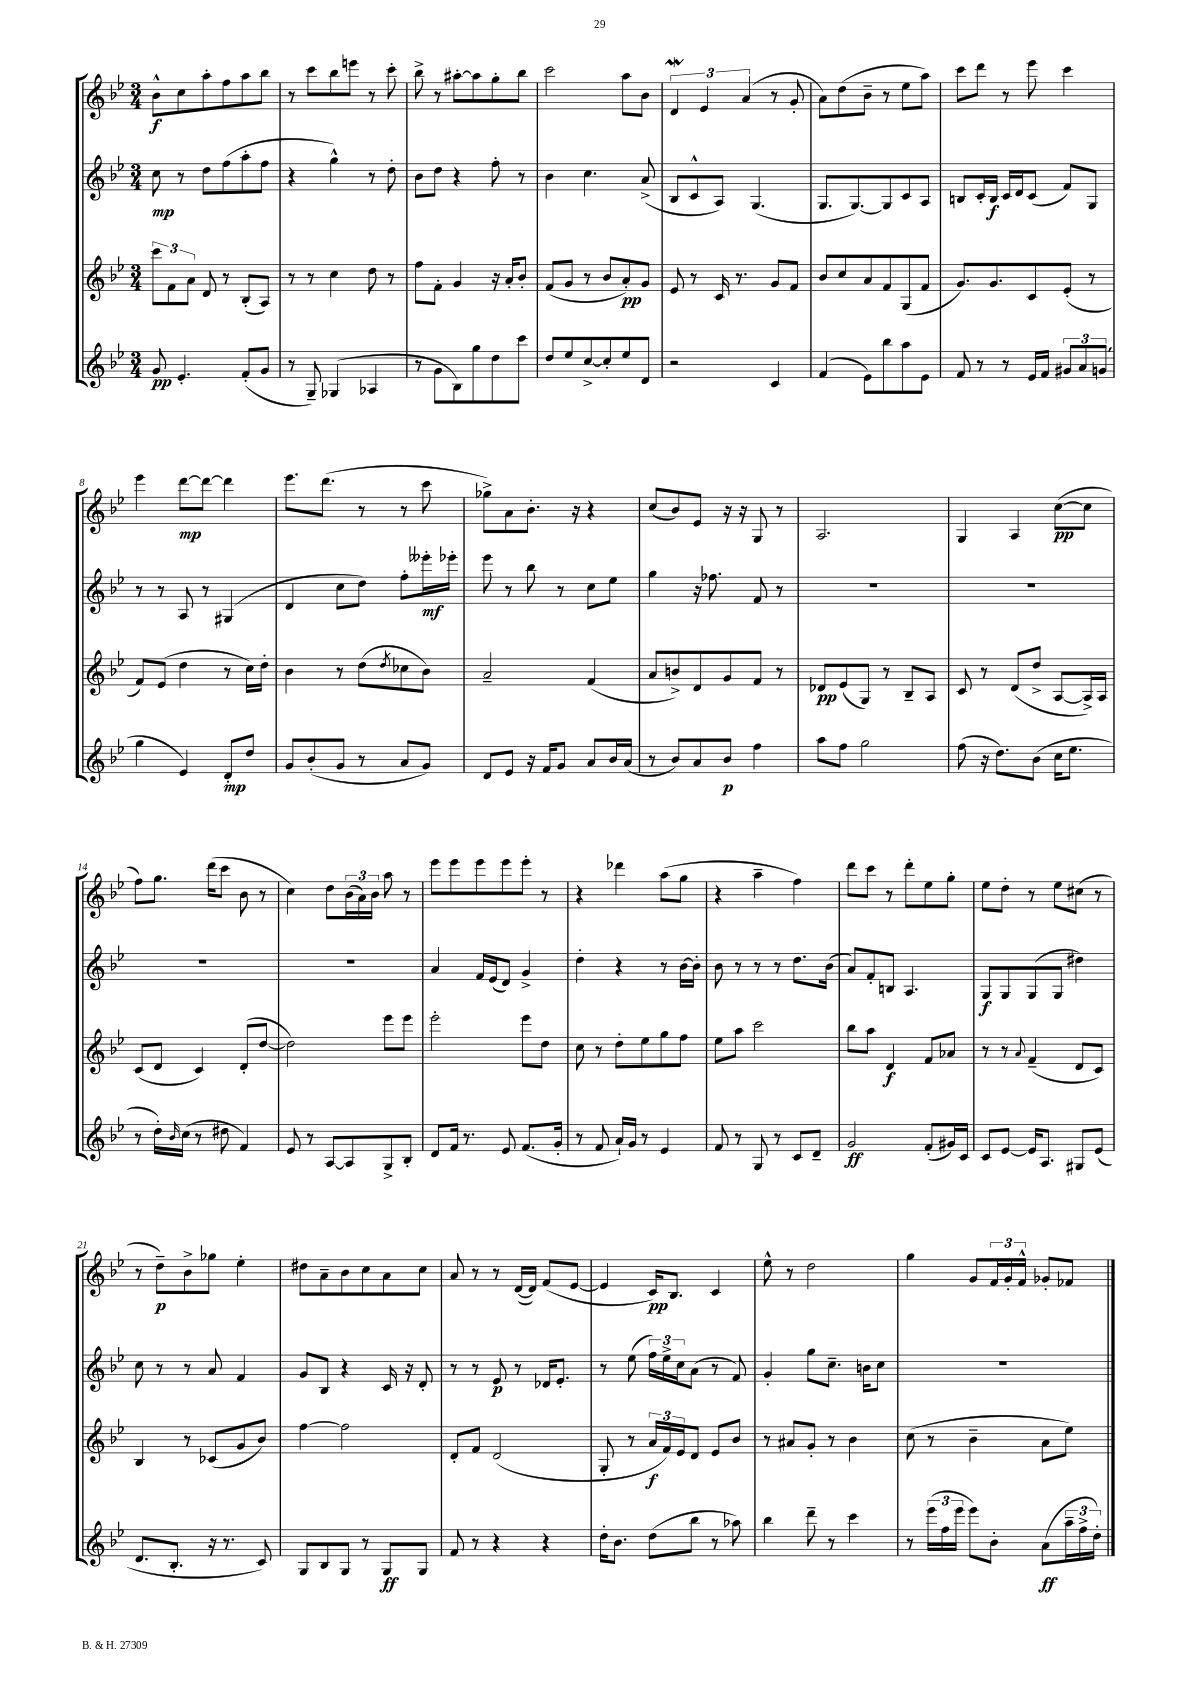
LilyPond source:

<<
\new StaffGroup <<
\new Staff = "s0" {
    \clef treble \key bes \major \numericTimeSignature \time 3/4
    bes'8-^\f c''8 a''8-. f''8 a''8 bes''8 |
    r8 c'''8 bes''8 e'''8 r8 c'''8-. |
    bes''8-> r8 ais''8~-. ais''8 g''8-. bes''8 |
    c'''2 a''8 bes'8 |
    \tuplet 3/2 { d'4\mordent ees'4 a'4( } r8 g'8-. |
    a'8) d''8( bes'8-- r8 ees''8 a''8) |
    c'''8 d'''8 r8 ees'''8 c'''4 |
    ees'''4 d'''8~\mp d'''8~ d'''4 |
    ees'''8. d'''8.( r8 r8 c'''8 |
    ges''8->) a'8 bes'8.-. r16 r4 |
    c''8( bes'8) ees'8 r16 r16 g8 r8 |
    a2. |
    g4 a4 c''8~\pp( c''8 |
    f''8) g''8. d'''16( c'''8 bes'8 r8 |
    c''4) d''8 \tuplet 3/2 { bes'16( a'16) bes'16 } a''8 r8 |
    ees'''8 ees'''8 ees'''8 ees'''8 ees'''8-. r8 |
    r4 des'''4 a''8( g''8 |
    r4 a''4-- f''4) |
    d'''8 c'''8 r8 d'''8-. ees''8 g''8-. |
    ees''8 d''8-. r8 ees''8 cis''8( r8 |
    r8 d''8--\p) bes'8-> ges''8 ees''4-. |
    dis''8 a'8-- bes'8 c''8 a'8 c''8 |
    a'8 r8 r8 d'16~( d'16) f'8( ees'8~ |
    ees'4 c'16\pp) bes8. c'4 |
    ees''8-^ r8 d''2 |
    g''4 g'8 \tuplet 3/2 { f'16 g'16-. f'16-^ } ges'8-. fes'8 \bar "|." |
}
\new Staff = "s1" {
    \clef treble \key bes \major \numericTimeSignature \time 3/4
    c''8\mp r8 d''8 f''8( a''8-. f''8 |
    r4 g''4-^) r8 d''8-. |
    bes'8 d''8 r4 f''8-. r8 |
    bes'4 c''4. a'8->( |
    bes8 c'8-^ a8) g4.( |
    g8. g8.~) g8 c'8 a8 |
    b8 c'16-. b16\f c'16 d'16 c'8( f'8) g8 |
    r8 r8 a8 r8 gis4( |
    d'4 c''8 d''8) f''8-. eeses'''16-.\mf ees'''16-. |
    ees'''8 r8 bes''8 r8 c''8 ees''8 |
    g''4 r16 fes''8. f'8 r8 |
    R2. |
    R2. |
    R2. |
    R2. |
    a'4 f'16 ees'16( d'8) g'4-> |
    d''4-. r4 r8 bes'16~ bes'16-. |
    bes'8 r8 r8 r8 d''8. bes'16( |
    a'8) f'8-. b8 a4. |
    g8\f g8 g8( g8 dis''4) |
    c''8 r8 r8 a'8 f'4 |
    g'8 bes8 r4 c'16 r16 d'8-. |
    r8 r8 ees'8\p r8 des'16 ees'8.-. |
    r8 ees''8( \tuplet 3/2 { f''16) ees''16-> c''16 } a'8( r8 f'8) |
    g'4-. g''8 c''8.-- b'16 c''8 |
    R2. \bar "|." |
}
\new Staff = "s2" {
    \clef treble \key bes \major \numericTimeSignature \time 3/4
    \tuplet 3/2 { c'''8 f'8 a'8 } d'8 r8 bes8-.( a8) |
    r8 r8 c''4 d''8 r8 |
    f''8 f'8-. g'4 r16 a'16-. bes'8-. |
    f'8( g'8 r8 bes'8 a'8-.\pp) g'8 |
    ees'8 r8 c'16 r8. g'8 f'8 |
    bes'8 c''8 a'8 f'8 g8( f'8 |
    g'8.) g'8. c'8 ees'8-.( r8 |
    f'8) ees'8( d''4 r8 c''16) d''16-. |
    bes'4 r8 d''8( \acciaccatura { d''8 } ces''8 bes'8) |
    a'2-- f'4( |
    a'8 b'8->) d'8 g'8 f'8 r8 |
    des'8\pp ees'8( g8) r8 bes8-- a8 |
    c'8 r8 d'8( d''8-> a8~ a16->) a16 |
    c'8( d'8 c'4) d'8-.( d''8~ |
    d''2) ees'''8 ees'''8 |
    ees'''2-. ees'''8 d''8 |
    c''8 r8 d''8-. ees''8 g''8 f''8 |
    ees''8 a''8 c'''2 |
    bes''8 a''8 d'4\f f'8 aes'8 |
    r8 r8 \appoggiatura { a'8 } f'4--( d'8 c'8) |
    bes4 r8 ces'8( g'8 bes'8) |
    f''4~ f''2 |
    d'8-. f'8 d'2( |
    g8-. r8 \tuplet 3/2 { a'16\f f'16) ees'16 } d'8 ees'8 bes'8 |
    r8 ais'8 g'8-. r8 bes'4 |
    c''8( r8 bes'4-- a'8 ees''8) \bar "|." |
}
\new Staff = "s3" {
    \clef treble \key bes \major \numericTimeSignature \time 3/4
    g'8\pp ees'4.-. f'8-.( g'8 |
    r8 g8--) ges4( aes4 |
    r8 g'8 bes8) g''8 d''8 c'''8 |
    d''8 ees''8 c''8~-> c''8-. ees''8 d'8 |
    r2 c'4 |
    f'4( ees'8) bes''8 a''8 ees'8 |
    f'8 r8 r8 ees'16 f'16 \tuplet 3/2 { gis'8 a'8 g'8( } |
    g''4 ees'4) d'8-.\mp d''8 |
    g'8 bes'8-.( g'8 r8 a'8 g'8) |
    d'8 ees'8 r16 f'16 g'8 a'8 bes'16 a'16( |
    r8 bes'8) a'8 bes'8\p f''4 |
    a''8 f''8 g''2 |
    f''8( r16 d''8.) bes'8( c''16 ees''8. |
    r8 d''16-.) \grace { bes'16 } c''16( r8 dis''8 f'4) |
    ees'8 r8 a8~ a8 g8-> bes8-. |
    d'8 f'16 r8. ees'8 f'8.( g'16-. |
    r8 f'8 a'16-!) g'16 r8 ees'4 |
    f'8 r8 g8 r8 c'8 d'8-- |
    g'2\ff f'8-.( gis'16) c'16 |
    c'8 ees'8~ ees'16 a8. gis8 ees'8( |
    d'8. bes8.-. r16 r8. c'8) |
    g8 bes8 g8 r8 g8\ff g8 |
    f'8 r8 r4 r4 |
    d''16-. bes'8. d''8( bes''8 r8 aes''8) |
    bes''4 d'''8-- r8 c'''4 |
    r8 \tuplet 3/2 { ees'''16( f''16 ees'''16 } ees'''8) bes'8-. a'8\ff( \tuplet 3/2 { a''16-- f''16-> d''16-.) } \bar "|." |
}
>>
>>
